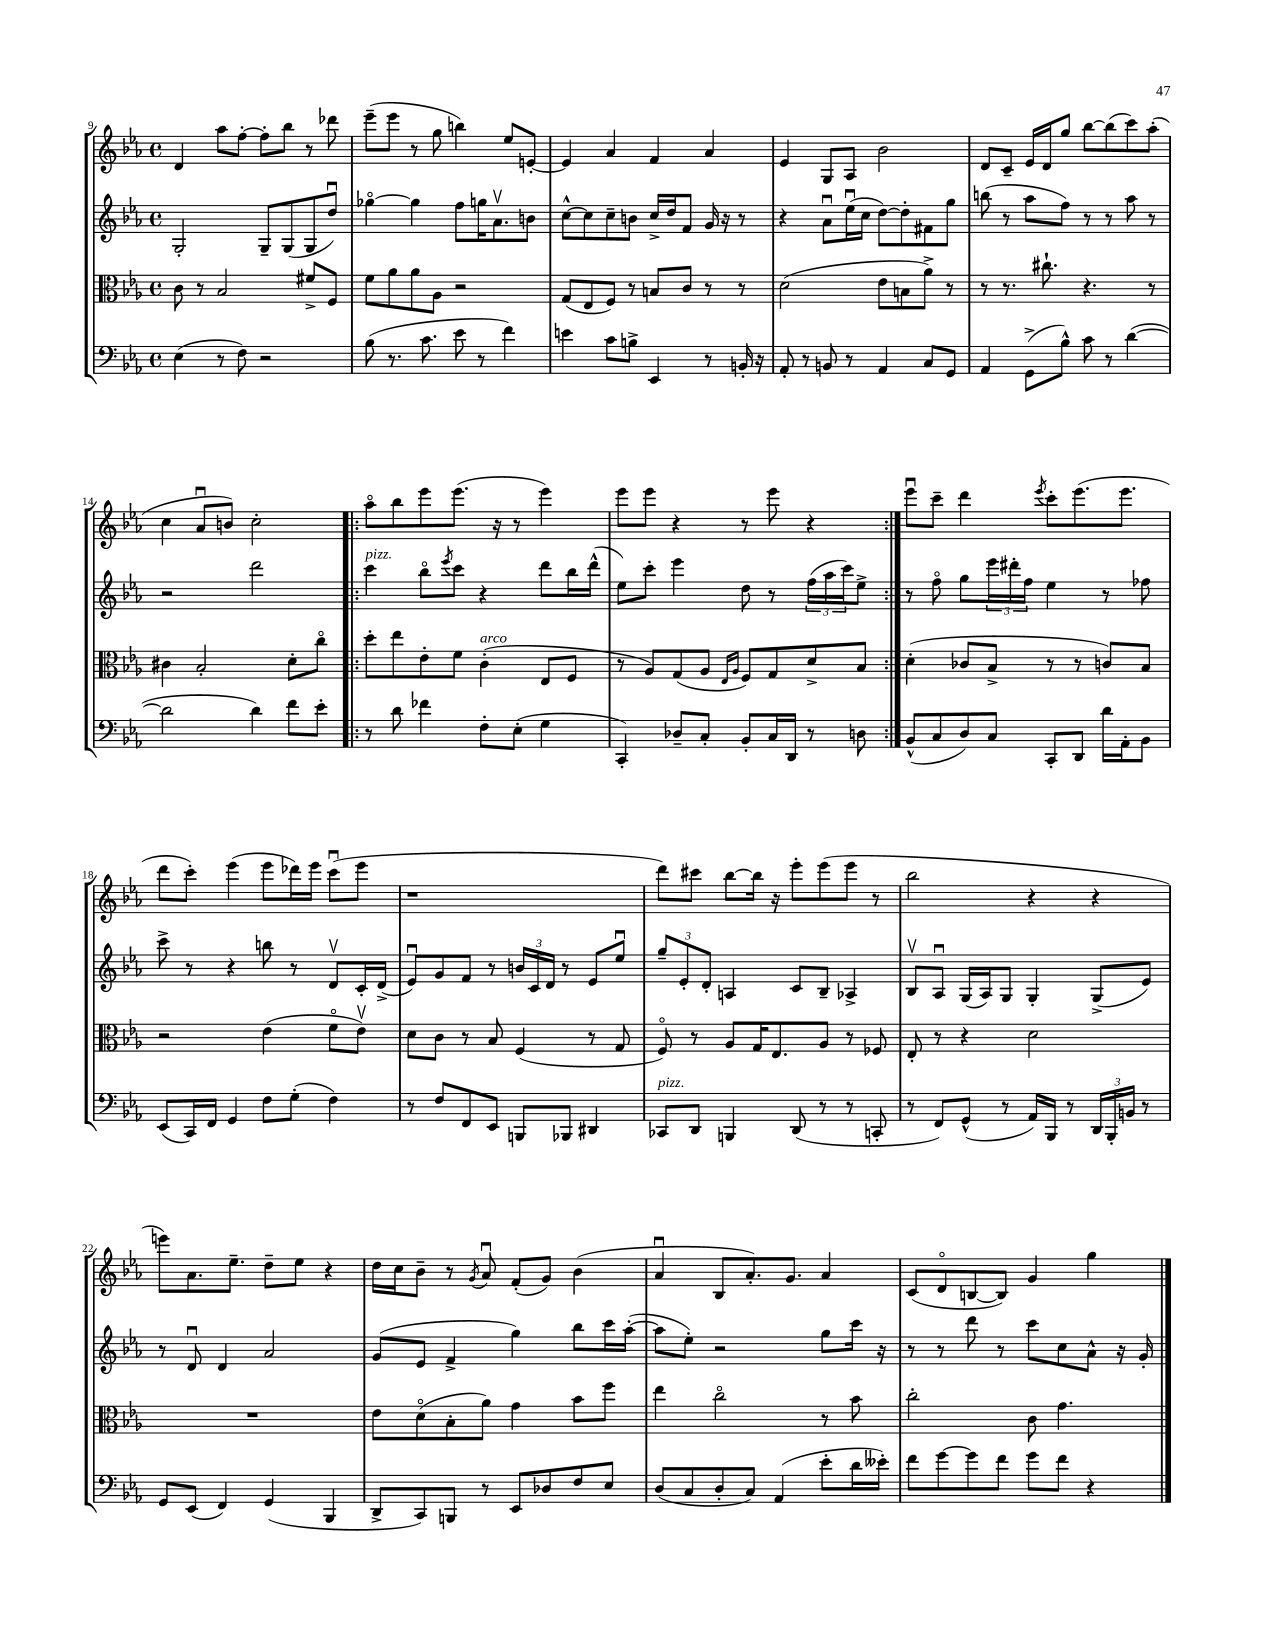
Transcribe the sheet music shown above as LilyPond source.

<<
\new StaffGroup <<
\new Staff = "s0" {
    \clef treble \key ees \major \defaultTimeSignature \time 4/4
    d'4 aes''8 f''8~-. f''8-. bes''8 r8 des'''8 |
    ees'''8--( ees'''8 r8 g''8 b''4) ees''8 e'8~-. |
    e'4 aes'4 f'4 aes'4 |
    ees'4 g8 aes8 bes'2 |
    d'8 c'8-- ees'16 d'16 g''8 bes''8~ bes''8( c'''8) aes''8-.( |
    c''4 aes'8\downbow b'8) c''2-. |
    \repeat volta 2 { aes''8\flageolet bes''8 ees'''8 ees'''8.( r16 r8 ees'''4) |
    ees'''8 ees'''8 r4 r8 ees'''8 r4 | }
    ees'''8\downbow c'''8-- d'''4 \acciaccatura { ees'''8 } c'''8-. ees'''8.( ees'''8. |
    d'''8 c'''8-.) ees'''4( ees'''8 des'''16) ees'''16 c'''8\downbow( ees'''8 |
    r1 |
    d'''8) cis'''8 bes''8~ bes''16 r16 ees'''8-. ees'''8( ees'''8 r8 |
    bes''2 r4 r4 |
    e'''8) aes'8. ees''8.-- d''8-- ees''8 r4 |
    d''16 c''16 bes'8-- r8 \acciaccatura { g'8 } aes'8\downbow f'8-.( g'8) bes'4( |
    aes'4\downbow bes8 aes'8.-.) g'8. aes'4 |
    c'8( d'8\flageolet b8~ b8) g'4 g''4 \bar "|." |
}
\new Staff = "s1" {
    \clef treble \key ees \major \defaultTimeSignature \time 4/4
    g2-. g8-- g8( g8 d''8\downbow) |
    ges''4~\flageolet ges''4 f''8 g''16 aes'8.\upbow b'8 |
    c''8~-^ c''8 c''8-- b'8 c''16-> d''16 f'8 g'16 r16 r8 |
    r4 aes'8\downbow ees''16\downbow( c''16 d''8~) d''8-. fis'8 g''8 |
    b''8( r8 aes''8 f''8) r8 r8 aes''8 r8 |
    r2 d'''2 |
    \repeat volta 2 { c'''4^\markup { \italic "pizz." } bes''8\flageolet \acciaccatura { ees'''8 } c'''8 r4 d'''8 bes''16 d'''16-^( |
    ees''8) c'''8-. ees'''4 d''8 r8 \tuplet 3/2 { f''16( aes''16 c'''16) } ees''8-> | }
    r8 f''8\flageolet g''8 \tuplet 3/2 { ees'''16 dis'''16-. f''16 } ees''4 r8 fes''8 |
    c'''8-> r8 r4 b''8 r8 d'8\upbow c'16-. d'16->( |
    ees'8\downbow) g'8 f'8 r8 \tuplet 3/2 { b'16 c'16 d'16 } r8 ees'8 ees''8\downbow |
    \tuplet 3/2 { g''8-- ees'8-. d'8-. } a4 c'8 bes8-- aes4-> |
    bes8\upbow aes8\downbow g16( aes16) g8 g4-. g8->( ees'8) |
    r8 d'8\downbow d'4 aes'2 |
    g'8( ees'8 f'4-> g''4) bes''8 c'''16 aes''16~-.( |
    aes''8 ees''8-.) r2 g''8 c'''16 r16 |
    r8 r8 d'''8 r8 c'''8 c''8 aes'8-^ r16 g'16-. \bar "|." |
}
\new Staff = "s2" {
    \clef alto \key ees \major \defaultTimeSignature \time 4/4
    c'8 r8 bes2 fis'8-> f8 |
    f'8 aes'8 aes'8 aes8 r2 |
    g8( ees8 f8) r8 b8 c'8 r8 r8 |
    d'2( ees'8 b8 aes'8->) r8 |
    r8 r8. cis''8.-! r4. r8 |
    cis'4 bes2-. d'8-. c''8\flageolet |
    \repeat volta 2 { d''8-. ees''8 ees'8-. f'8 c'4-.^\markup { \italic "arco" }( ees8 f8 |
    r8 aes8) g8( aes8 \grace { ees16 aes16 } f8) g8 d'8-> bes8 | }
    d'4-.( ces'8 bes8-> r8 r8 c'8) bes8 |
    r2 ees'4( f'8\flageolet ees'8\upbow) |
    d'8 c'8 r8 bes8 f4( r8 g8 |
    f8\flageolet) r8 aes8 g16 ees8. aes8 r8 fes8 |
    ees8-. r8 r4 d'2 |
    R1 |
    ees'8 d'8\flageolet( bes8-. aes'8) g'4 bes'8 f''8 |
    ees''4 c''2\flageolet r8 bes'8 |
    c''2-. c'8 g'4. \bar "|." |
}
\new Staff = "s3" {
    \clef bass \key ees \major \defaultTimeSignature \time 4/4
    ees4( r8 f8) r2 |
    bes8( r8. c'8. ees'8 r8 f'4) |
    e'4 c'8 b8-> ees,4 r8 b,16-. r16 |
    aes,8-. r8 b,8 r8 aes,4 c8 g,8 |
    aes,4 g,8->( bes8-^) c'8 r8 d'4~( |
    d'2 d'4) f'8 ees'8-. |
    \repeat volta 2 { r8 d'8 fes'4 f8-. ees8-.( g4 |
    c,4-.) des8-- c8-. bes,8-. c16 d,16 r8 d8 | }
    bes,8-^( c8 d8) c8 c,8-. d,8 d'16 aes,16-. bes,8 |
    ees,8( c,16) f,16 g,4 f8 g8-.( f4) |
    r8 f8 f,8 ees,8 b,,8 bes,,8 dis,4 |
    ces,8^\markup { \italic "pizz." } d,8 b,,4 d,8( r8 r8 c,8-. |
    r8 f,8) g,8-^( r8 aes,16) bes,,16 r8 \tuplet 3/2 { d,16 bes,,16-. b,16 } r8 |
    g,8 ees,8( f,4) g,4( bes,,4 |
    d,8-> c,8) b,,8 r8 ees,8 des8 f8 ees8 |
    d8( c8 d8-. c8) aes,4( ees'8-. d'16 eeses'16-.) |
    f'8 g'8~ g'8 f'8 g'8 f'8 r4 \bar "|." |
}
>>
>>
\layout { \context { \Score currentBarNumber = #9 } }
